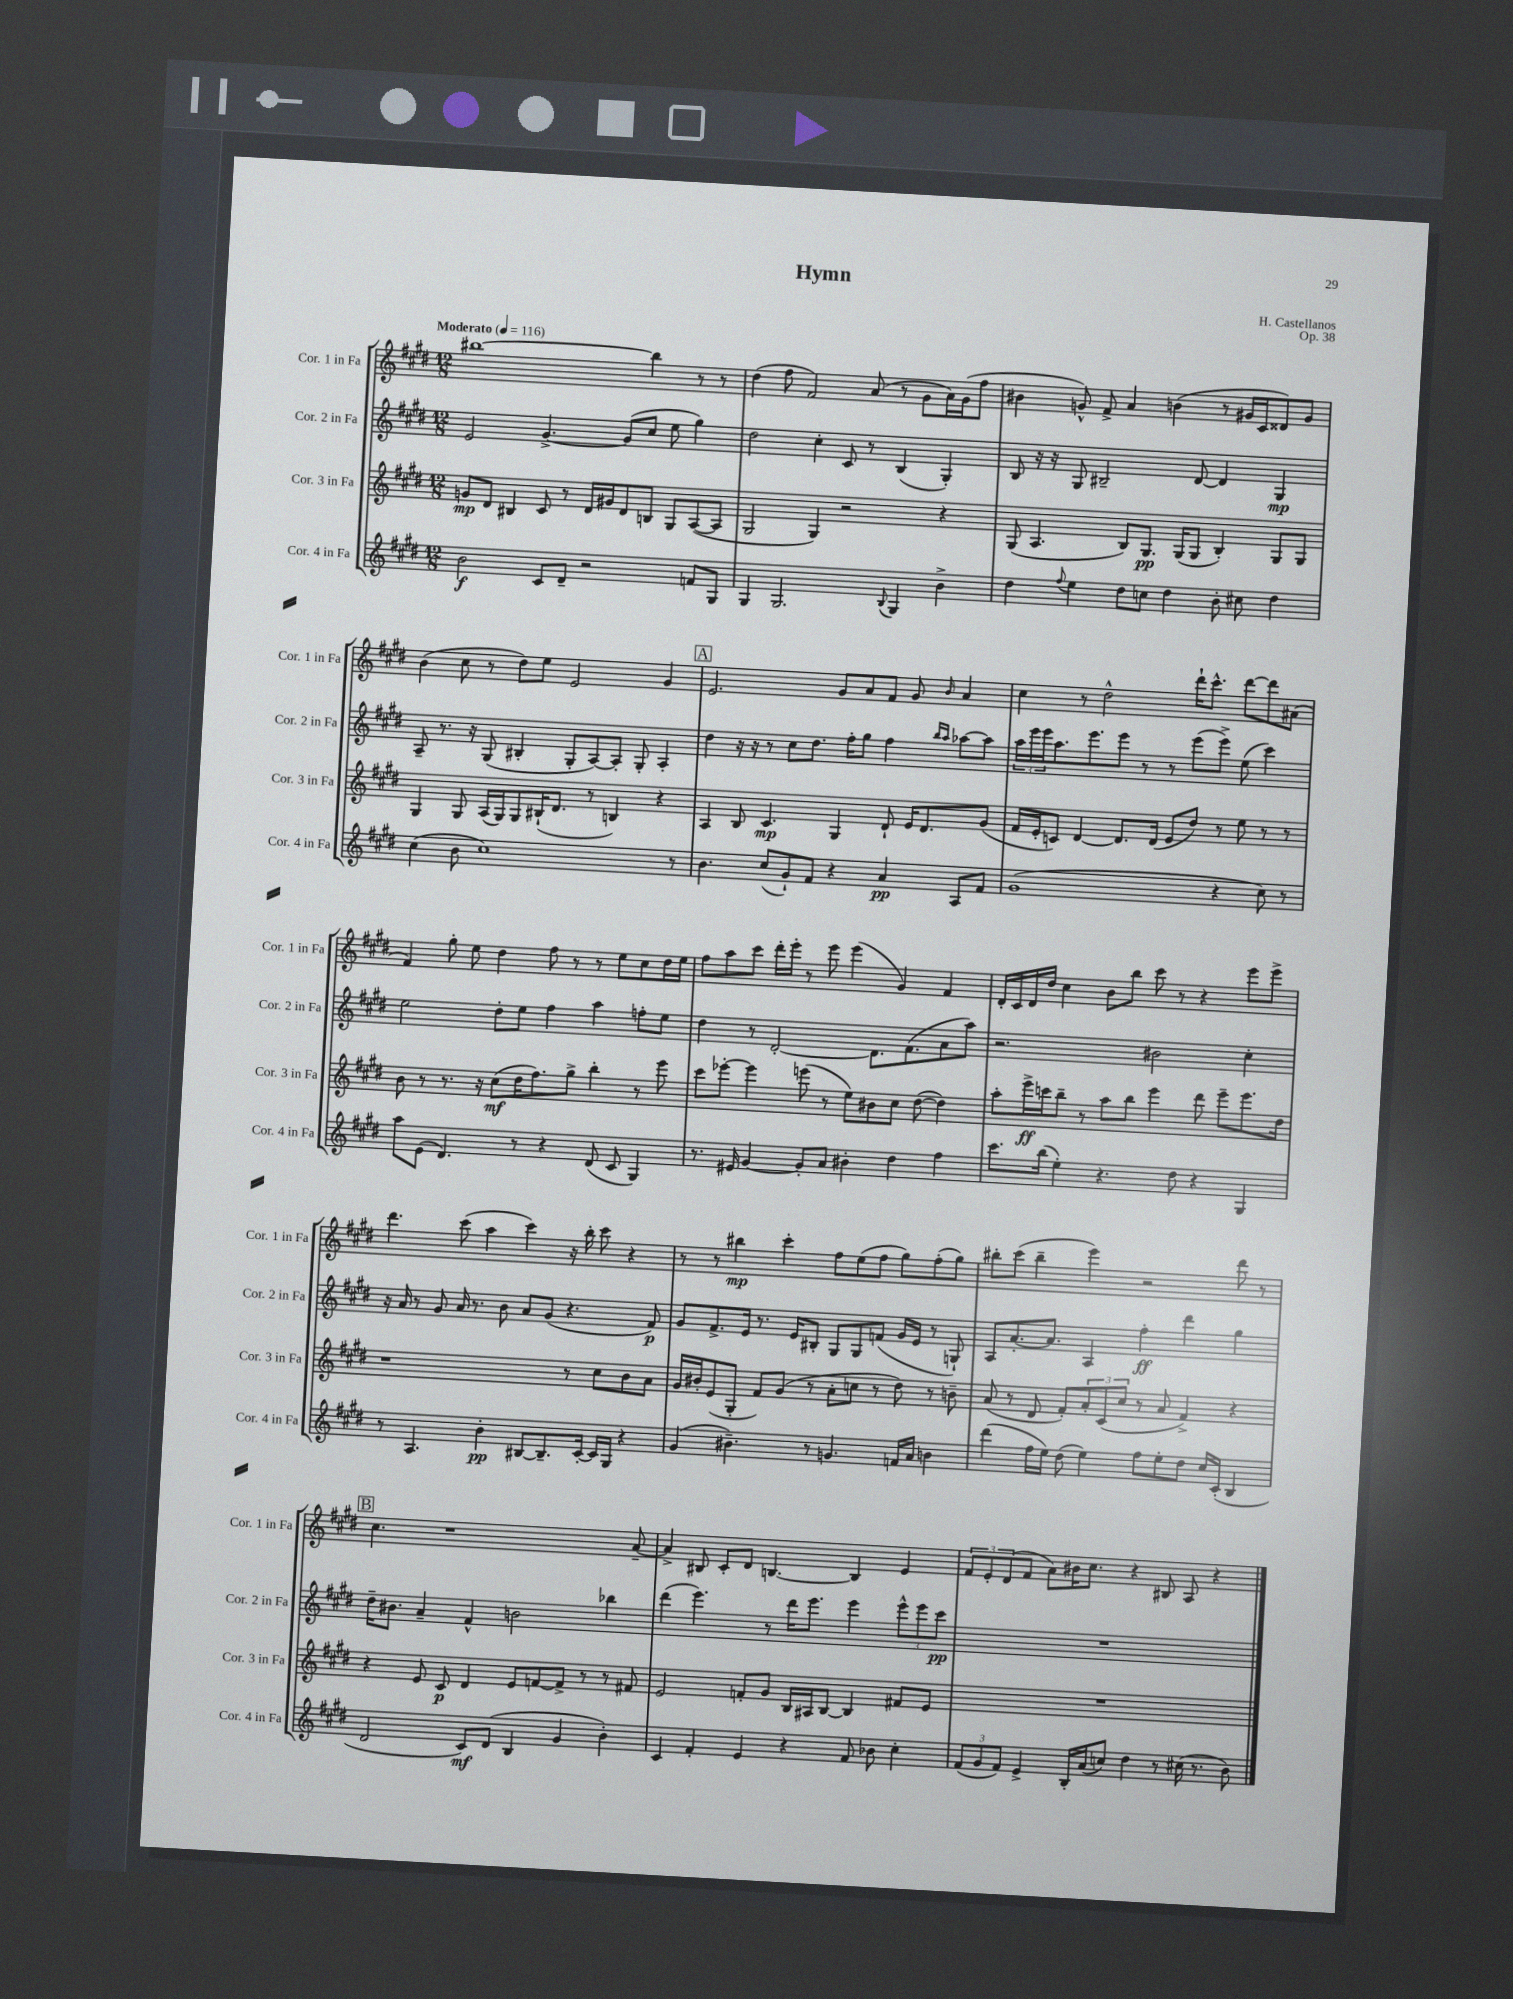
\header { title = "Hymn" composer = "H. Castellanos" opus = "Op. 38" }
<<
\new StaffGroup <<
\new Staff = "s0" \with { instrumentName = "Cor. 1 in Fa" shortInstrumentName = "Cor. 1 in Fa" } {
    \clef treble \key e \major \numericTimeSignature \time 12/8 \tempo "Moderato" 4 = 116
    bis''1~ bis''4 r8 r8 |
    dis''4( fis''8 fis'2) a'8( r8 gis'8 a'16) gis'16( fis''8 |
    bis'4 g'8-^) fis'8-> a'4 b'4( r8 gis'16 cis'16 disis'8) gis'8 |
    b'4( cis''8 r8 dis''8) e''8 e'2 gis'4 |
    \mark \markup { \box "A" } e'2. gis'8 a'8 fis'8 gis'8 \grace { b'16 } a'4 |
    cis''4 r8 dis''2-^ dis'''16-! cis'''8.-^ dis'''8~ dis'''8 ais'8( |
    fis'4) gis''8-. e''8 dis''4 fis''8 r8 r8 e''8 cis''8 dis''16 e''16 |
    fis''8 a''8 cis'''8 dis'''16-. e'''16-. r8 e'''8 e'''4( gis'4) fis'4 |
    dis'16-. cis'16 dis'16 dis''16 cis''4 b'8 b''8 cis'''8 r8 r4 e'''8 e'''8-> |
    dis'''4. cis'''8( a''4 cis'''4) r16 b''16-. cis'''8 r4 |
    r8 r8 bis''4\mp cis'''4-. fis''8 e''8( fis''8 gis''8) fis''8-.( gis''8) |
    bis''8-. cis'''8( bis''4-- e'''4) r2 dis'''8 r8 |
    \mark \markup { \box "B" } cis''4. r1 a'8~-- |
    a'4-> bis8 cis'8-. dis'8 b4.~ b4 e'4 |
    \tuplet 3/2 { fis'8 e'8-. dis'8( } fis'8 a'8) bis'16 cis''8. r4 bis8 a8 r4 \bar "|." |
}
\new Staff = "s1" \with { instrumentName = "Cor. 2 in Fa" shortInstrumentName = "Cor. 2 in Fa" } {
    \clef treble \key e \major \numericTimeSignature \time 12/8
    e'2 gis'4.~-> gis'8( cis''8 e''8 gis''4) |
    dis''2 cis''4-. cis'8 r8 b4( gis4-.) |
    b8 r16 r16 gis8 bis2-- dis'8~ dis'4 gis4\mp |
    a8-- r8. r16 gis8( bis4-. gis8-. a8~) a8-. gis8-. a4-. |
    \mark \markup { \box "A" } dis''4 r16 r16 r8 cis''8 dis''8. fis''16-. gis''8 fis''4 \grace { b''16 a''16 } aes''8~ aes''8 |
    \tuplet 3/2 { a''16 e'''16 e'''16 } a''8. e'''8. e'''8 r8 r8 e'''8( e'''8->) e''8( cis'''4) |
    e''2 dis''8-. e''8 fis''4 a''4 f''8-. e''8 |
    dis''4 r8 dis'2~-. dis'8. fis'8.( a'8 a''8) |
    r2. bis'2 cis''4-. |
    r16 a'16 r8 gis'8 a'16 r8. b'8 a'8 gis'8( r4. fis'8\p) |
    gis'8 fis'8.-> e'16 r8. e'16 bis8-. gis8 gis8 f'8( gis'16 e'16 r8 g8-!) |
    a8 a'8.~-. a'8. a4 fis''4-.\ff dis'''4 gis''4 |
    \mark \markup { \box "B" } dis''16-- bis'8. a'4-- fis'4-^ b'2 bes''4 |
    dis'''4( e'''4.) r8 dis'''16 e'''8. e'''4 \tuplet 3/2 { e'''8-^ e'''8 cis'''8\pp } |
    R1. \bar "|." |
}
\new Staff = "s2" \with { instrumentName = "Cor. 3 in Fa" shortInstrumentName = "Cor. 3 in Fa" } {
    \clef treble \key e \major \numericTimeSignature \time 12/8
    g'8\mp dis'8 bis4 cis'8 r8 dis'16 gis'16 dis'8 b8 gis8 a8~( a8 |
    gis2 gis4) r2 r4 |
    gis8( a4. b8) gis8.\pp gis16( gis8 b4-.) gis8 gis8 |
    gis4 gis8 a16( gis16) gis8 bis16-!( dis'8. r8 b4) r4 |
    \mark \markup { \box "A" } a4 b8 cis'4.\mp gis4 dis'8-! e'16 dis'8. gis'8( |
    fis'16 e'16-. c'8) dis'4~ dis'8. dis'16( e'8 dis''8) r8 e''8 r8 r8 |
    b'8 r8 r8. r16 cis''8\mf( dis''16 fis''8.) gis''8-> b''4-. r8 e'''8 |
    cis'''8 ees'''8~-. ees'''4 e'''8( r8 e''8) bis'8 cis''8 dis''8~( dis''4) |
    a''8-. e'''16->\ff c'''16 b''8-- r8 a''8 b''8 e'''4 dis'''8 e'''8-- e'''8. dis''16 |
    r1 r8 cis''8 b'8 a'8 |
    gis'16 bis'16-. e'8( gis8-. fis'8) gis'8( r8 a'8-. c''8 r8 dis''8) r8 b'8-- |
    a'8( r8 dis'8 fis'8-.) \tuplet 3/2 { a'8-. cis'8( cis''8 } r8 a'8 fis'4->) r4 |
    \mark \markup { \box "B" } r4 e'8 cis'8\p dis'4 e'8 f'8~ f'8-> r8 r8 fis'8 |
    e'2 f'8-. gis'8 b16 ais16 b8~ b4 fis'8 e'8 |
    R1. \bar "|." |
}
\new Staff = "s3" \with { instrumentName = "Cor. 4 in Fa" shortInstrumentName = "Cor. 4 in Fa" } {
    \clef treble \key e \major \numericTimeSignature \time 12/8
    b'2\f cis'8 dis'8-- r2 f'8 gis8 |
    gis4 gis2. \appoggiatura { b8 } gis4 b'4-> |
    dis''4 \appoggiatura { fis''8 } e''4 dis''8 c''8 dis''4 b'8-. cis''8 dis''4 |
    cis''4( b'8 cis''1) r8 |
    \mark \markup { \box "A" } b'4. cis''8( gis'8-!) fis'8 r4 a'4\pp a8 fis'8 |
    gis'1( r4 cis''8) r8 |
    a''8 e'8( dis'4.) r8 r4 dis'8( cis'8 gis4) |
    r8. eis'16 gis'4~ gis'8-. a'8 bis'4-. dis''4 fis''4 |
    cis'''8. b''16( e''4-.) r4. dis''8 r4 gis4 |
    r8 a4. b'4-.\pp bis8~ bis8.-- cis'16~-. cis'16 gis16 r4 |
    gis'4( bis'4.--) r8 g'4. f'16 a'16 b'4 |
    dis'''4( fis''16 e''16) dis''8( e''4) fis''8 e''8-. dis''8 cis''16 cis'16-.( b4 |
    \mark \markup { \box "B" } dis'2 cis'8\mf) dis'8( b4 gis'4 b'4-.) |
    cis'4 fis'4-. e'4 r4 fis'8 bes'8 cis''4-. |
    \tuplet 3/2 { fis'8( gis'8 fis'8) } e'4-> b16-. a'16( c''8) dis''4 r8 cis''16( r8. b'8) \bar "|." |
}
>>
>>
\layout { \context { \Score \remove "Bar_number_engraver" } }
